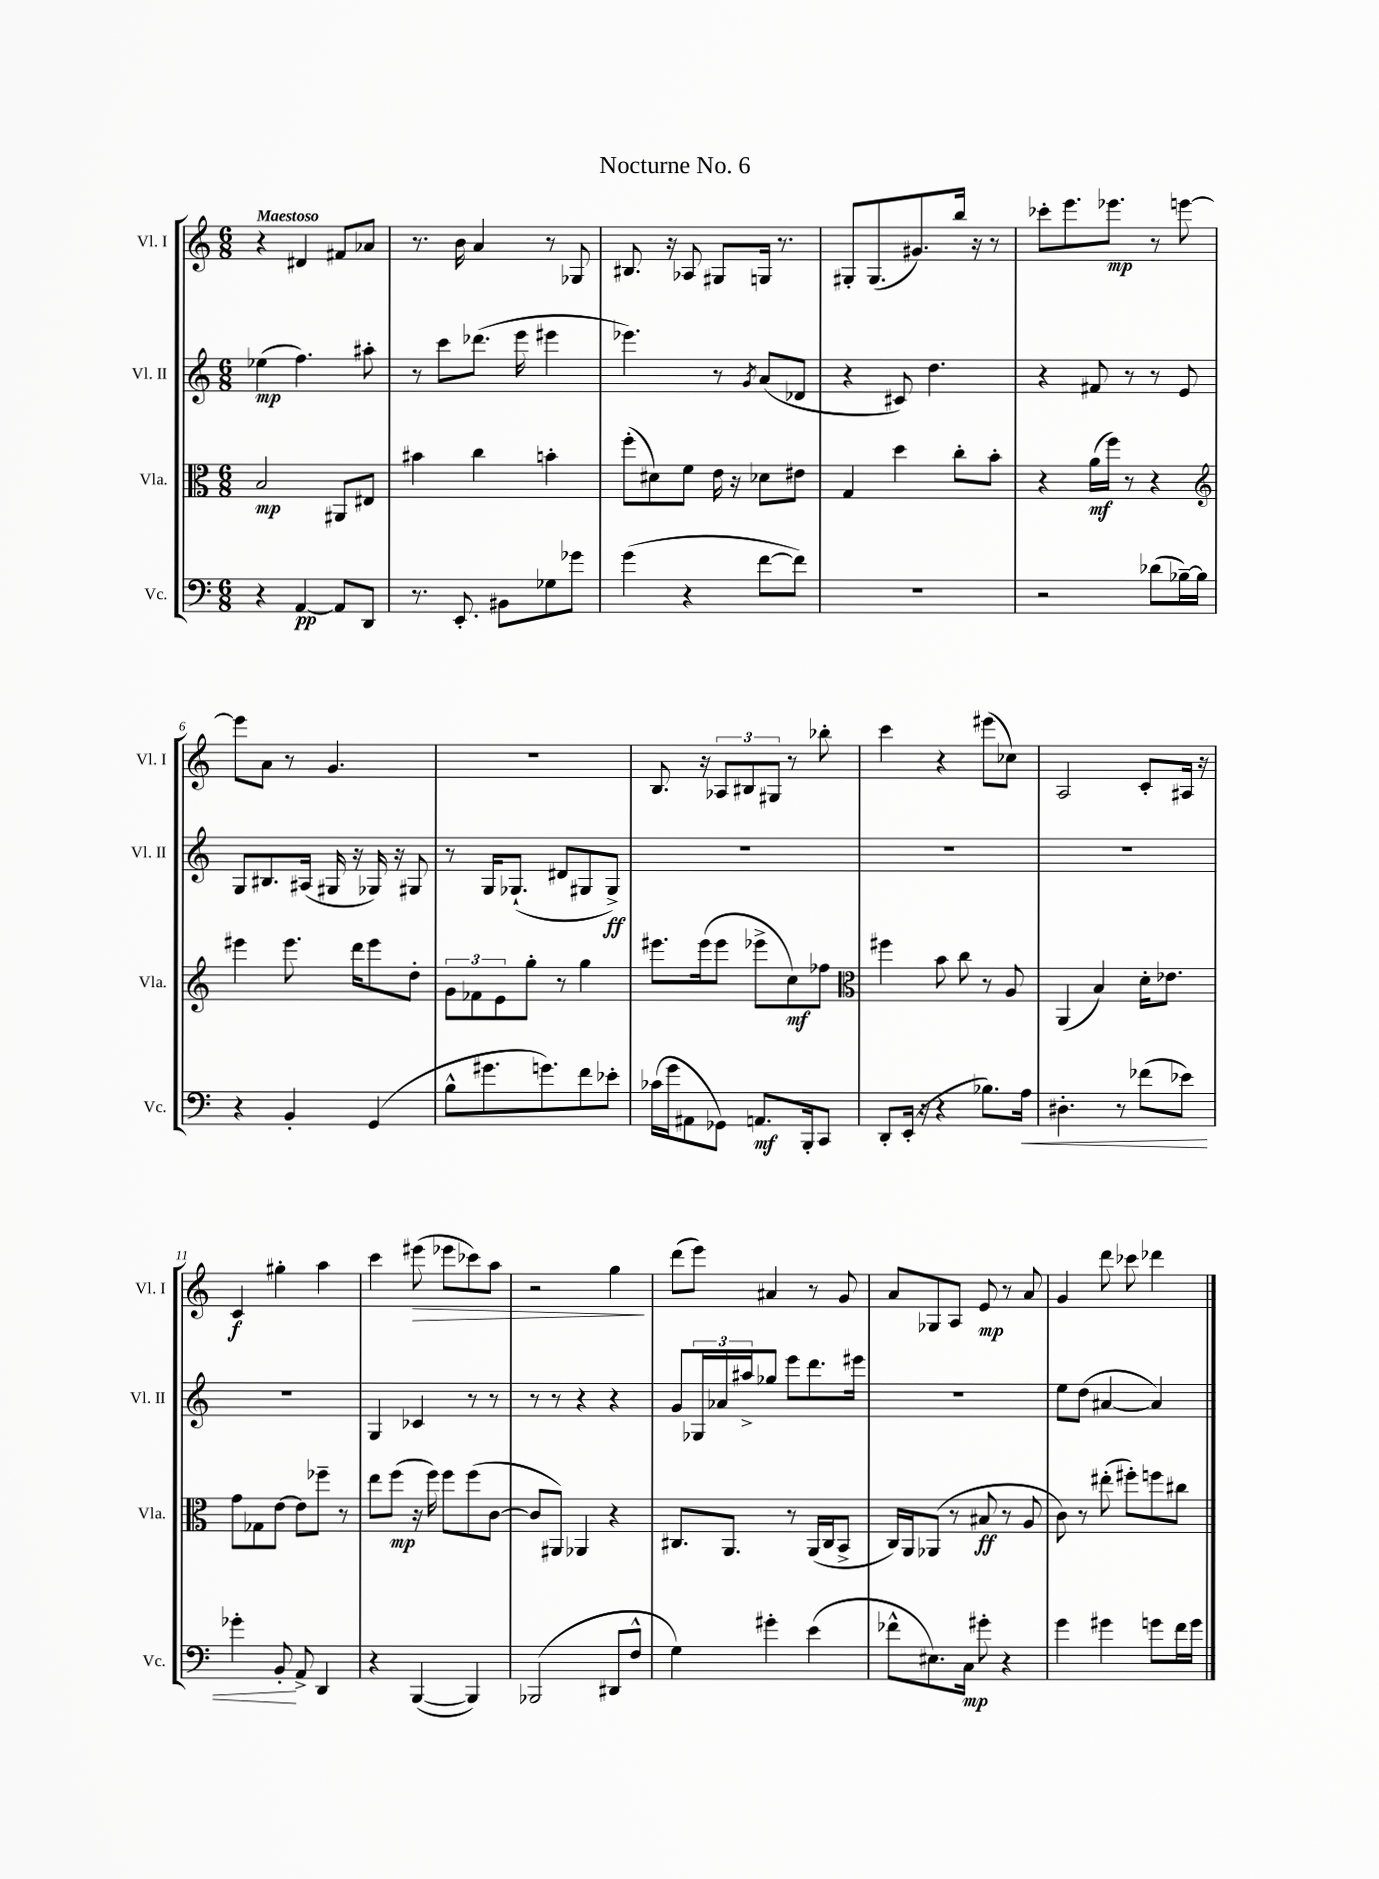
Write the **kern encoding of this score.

**kern	**dynam	**kern	**dynam	**kern	**dynam	**kern	**dynam
*part4	*part4	*part3	*part3	*part2	*part2	*part1	*part1
*staff4	*staff4	*staff3	*staff3	*staff2	*staff2	*staff1	*staff1
*I"Vc.	*	*I"Vla.	*	*I"Vl. II	*	*I"Vl. I	*
*I'Vc.	*	*I'Vla.	*	*I'Vl. II	*	*I'Vl. I	*
*clefF4	*	*clefC3	*	*clefG2	*	*clefG2	*
*k[]	*	*k[]	*	*k[]	*	*k[]	*
*M6/8	*	*M6/8	*	*M6/8	*	*M6/8	*
=1	=1	=1	=1	=1	=1	=1	=1
!	!	!	!	!	!	!LO:TX:a:B:t=Maestoso	!
4r	.	2B/	mp	(4ee-X\	mp	4r	.
[4AA/	pp	.	.	4.ff\)	.	4d#X/	.
8AA/L]	.	8AA#X/L	.	.	.	8f#X/L	.
8DD/J	.	8E#X/J	.	8aa#X'\	.	8a-X/J	.
=2	=2	=2	=2	=2	=2	=2	=2
8.r	.	4b#X\	.	8r	.	8.r	.
.	.	.	.	8ccc\L	.	.	.
8.EE'/	.	.	.	.	.	16b\	.
.	.	4cc\	.	(8.ddd-X\J	.	4a/	.
8BB#X\L	.	.	.	.	.	.	.
.	.	.	.	16eee\	.	.	.
8G-X\	.	4bn'\	.	4eee#X\	.	8r	.
8g-X\J	.	.	.	.	.	8G-X/	.
=3	=3	=3	=3	=3	=3	=3	=3
(4g\	.	(8ff'\L	.	4.eee-X\)	.	8.B#X/	.
.	.	8d#X\)	.	.	.	.	.
.	.	.	.	.	.	16r	.
4r	.	8f\J	.	.	.	8A-X/	.
.	.	16e\	.	8r	.	8G#X/L	.
.	.	16r	.	.	.	.	.
.	.	.	.	8qg/	.	.	.
[8f\L	.	8d-X\L	.	(8a/L	.	16Gn/Jk	.
.	.	.	.	.	.	8.r	.
8f\J])	.	8e#X\J	.	8d-X/J	.	.	.
=4	=4	=4	=4	=4	=4	=4	=4
2.r	.	4G/	.	4r	.	8G#X'/L	.
.	.	.	.	.	.	(8.G#/	.
.	.	4dd\	.	8c#X/)	.	.	.
.	.	.	.	.	.	8.g#X/)	.
.	.	.	.	4.dd\	.	.	.
.	.	8cc'\L	.	.	.	16bb/Jk	.
.	.	.	.	.	.	16r	.
.	.	8b'\J	.	.	.	8r	.
=5	=5	=5	=5	=5	=5	=5	=5
2r	.	4r	.	4r	.	8ccc-X'\L	.
.	.	.	.	.	.	8.eee\	.
.	.	(16a\LL	mf	8f#X/	.	.	.
.	.	16ff\JJ)	.	.	.	8.eee-X\J	mp
.	.	8r	.	8r	.	.	.
(8d-X\L	.	4r	.	8r	.	8r	.
[16B-X~\L)	.	.	.	8e/	.	[8eeen\	.
16B-\JJ]	.	.	.	.	.	.	.
!!LO:LB:g=z
=6	=6	=6	=6	=6	=6	=6	=6
*	*	*clefG2	*	*	*	*	*
4r	.	4eee#X\	.	8G/L	.	8eee\L]	.
.	.	.	.	8.B#X/	.	8a\J	.
4BB'/	.	8.eee#\	.	.	.	8r	.
.	.	.	.	(16A#X/Jk	.	.	.
.	.	.	.	16G#X/	.	4.g/	.
.	.	16ddd\KL	.	16r	.	.	.
(4GG/	.	8eee#\	.	16G-X/)	.	.	.
.	.	.	.	16r	.	.	.
.	.	8dd'\J	.	8G#X/	.	.	.
=7	=7	=7	=7	=7	=7	=7	=7
8B^^\L	.	12g\L	.	8r	.	2.r	.
.	.	12f-X\	.	.	.	.	.
8.g#X\	.	.	.	16G/KL	.	.	.
.	.	12e\	.	.	.	.	.
.	.	.	.	(8.G-X`/J	.	.	.
.	.	8gg'\J	.	.	.	.	.
8.gn\)	.	.	.	.	.	.	.
.	.	8r	.	8d#X/L	.	.	.
8f\	.	4gg\	.	8G#X/	.	.	.
8e-X'\J	.	.	.	8G#^/J)	ff	.	.
=8	=8	=8	=8	=8	=8	=8	=8
(16c-X\LL	.	8.eee#X\L	.	2.r	.	8.B/	.
16g\J	.	.	.	.	.	.	.
8AA#X\	.	.	.	.	.	.	.
.	.	(16eee#\k	.	.	.	16r	.
8GG-X\J)	.	8eee#\J	.	.	.	12A-X/L	.
.	.	.	.	.	.	12B#X/	.
8.AAn/L	mf	8eee-X^\L	.	.	.	.	.
.	.	.	.	.	.	12G#X/J	.
.	.	8cc\)	mf	.	.	8r	.
16BBB'/k	.	.	.	.	.	.	.
8CC/J	.	8ff-X\J	.	.	.	8bb-X'\	.
=9	=9	=9	=9	=9	=9	=9	=9
*	*	*clefC3	*	*	*	*	*
8DD'/L	.	4ff#X\	.	2.r	.	4ccc\	.
(16EE'/Jk	.	.	.	.	.	.	.
16r	.	.	.	.	.	.	.
4r	.	8b\	.	.	.	4r	.
.	.	8cc\	.	.	.	.	.
8.B-X\L)	.	8r	.	.	.	(8eee#X\L	.
.	.	8A/	.	.	.	8cc-X\J)	.
!	!LO:HP:b	!	!	!	!	!	!
16A\Jk	<	.	.	.	.	.	.
=10	=10	=10	=10	=10	=10	=10	=10
4.D#X'\	.	(4AA/	.	2.r	.	2A/	.
.	.	4B/)	.	.	.	.	.
8r	.	.	.	.	.	.	.
(8f-X\L	.	16d'\KL	.	.	.	8c'/L	.
.	.	8.e-X\J	.	.	.	.	.
8e-X\J)	.	.	.	.	.	16A#X/Jk	.
.	.	.	.	.	.	16r	.
!!LO:LB:g=z
=11	=11	=11	=11	=11	=11	=11	=11
4g-X'\	.	8g\L	.	2.r	.	4c/	f
.	.	8G-X\	.	.	.	.	.
8BB'/	.	[8e\J	.	.	.	4gg#X'\	.
8AA^/	[	8e\L]	.	.	.	.	.
4DD/	.	8ff-X~\J	.	.	.	4aa\	.
.	.	8r	.	.	.	.	.
=12	=12	=12	=12	=12	=12	=12	=12
4r	.	8ee\L	.	4G/	.	4ccc\	.
.	.	(8ff\J	mp	.	.	.	.
!	!	!	!	!	!	!	!LO:HP:b
([4BBB/	.	16r	.	4c-X/	.	(8eee#X\	>
.	.	16ff\)	.	.	.	.	.
.	.	8ff\L	.	.	.	8eee-X\L	.
4BBB/])	.	(8ff\	.	8r	.	8ccc-X\)	.
.	.	[8c\J	.	8r	.	8aa\J	.
=13	=13	=13	=13	=13	=13	=13	=13
(2BBB-X/	.	8c/L]	.	8r	.	2r	.
.	.	8AA#X/J)	.	8r	.	.	.
.	.	4AA-X/	.	4r	.	.	.
8DD#X/L	.	4r	.	4r	.	4gg\	.
8F^^/J	.	.	.	.	.	.	.
.	.	.	.	.	.	.	]
=14	=14	=14	=14	=14	=14	=14	=14
4G\)	.	8.C#X/L	.	8g/L	.	(8ddd\L	.
.	.	.	.	24G-X/L	.	8eee\J)	.
.	.	.	.	24a-X/	.	.	.
.	.	8.AA/J	.	.	.	.	.
.	.	.	.	24aa#X^/J	.	.	.
4g#X'\	.	.	.	8gg-X/J	.	4a#X/	.
.	.	8r	.	8eee\L	.	.	.
(4e\	.	(16AA/LL	.	8.ddd\	.	8r	.
.	.	16C#/J	.	.	.	.	.
.	.	8BB^/J	.	.	.	8g/	.
.	.	.	.	16eee#X\Jk	.	.	.
=15	=15	=15	=15	=15	=15	=15	=15
8f-X^^\L	.	16C/LL)	.	2.r	.	8a/L	.
.	.	16AA/J	.	.	.	.	.
8.E#X\)	.	(8AA-X/J	.	.	.	8G-X/	.
.	.	8r	.	.	.	8A/J	.
16C\Jk	mp	.	.	.	.	.	.
8g#X'\	.	8B#X/	ff	.	.	8e/	mp
4r	.	8r	.	.	.	8r	.
.	.	8A/	.	.	.	8a/	.
=16	=16	=16	=16	=16	=16	=16	=16
4g\	.	8c\)	.	8ee\L	.	4g/	.
.	.	8r	.	(8dd\J	.	.	.
4g#X\	.	(8ee#X'\	.	[4a#X/	.	8ddd\	.
.	.	8ff#X'\L)	.	.	.	8ccc-X\	.
8gn\L	.	8ffn\	.	4a#/])	.	4ddd-X\	.
16f\L	.	8cc#X\J	.	.	.	.	.
16g\JJ	.	.	.	.	.	.	.
==	==	==	==	==	==	==	==
*-	*-	*-	*-	*-	*-	*-	*-
